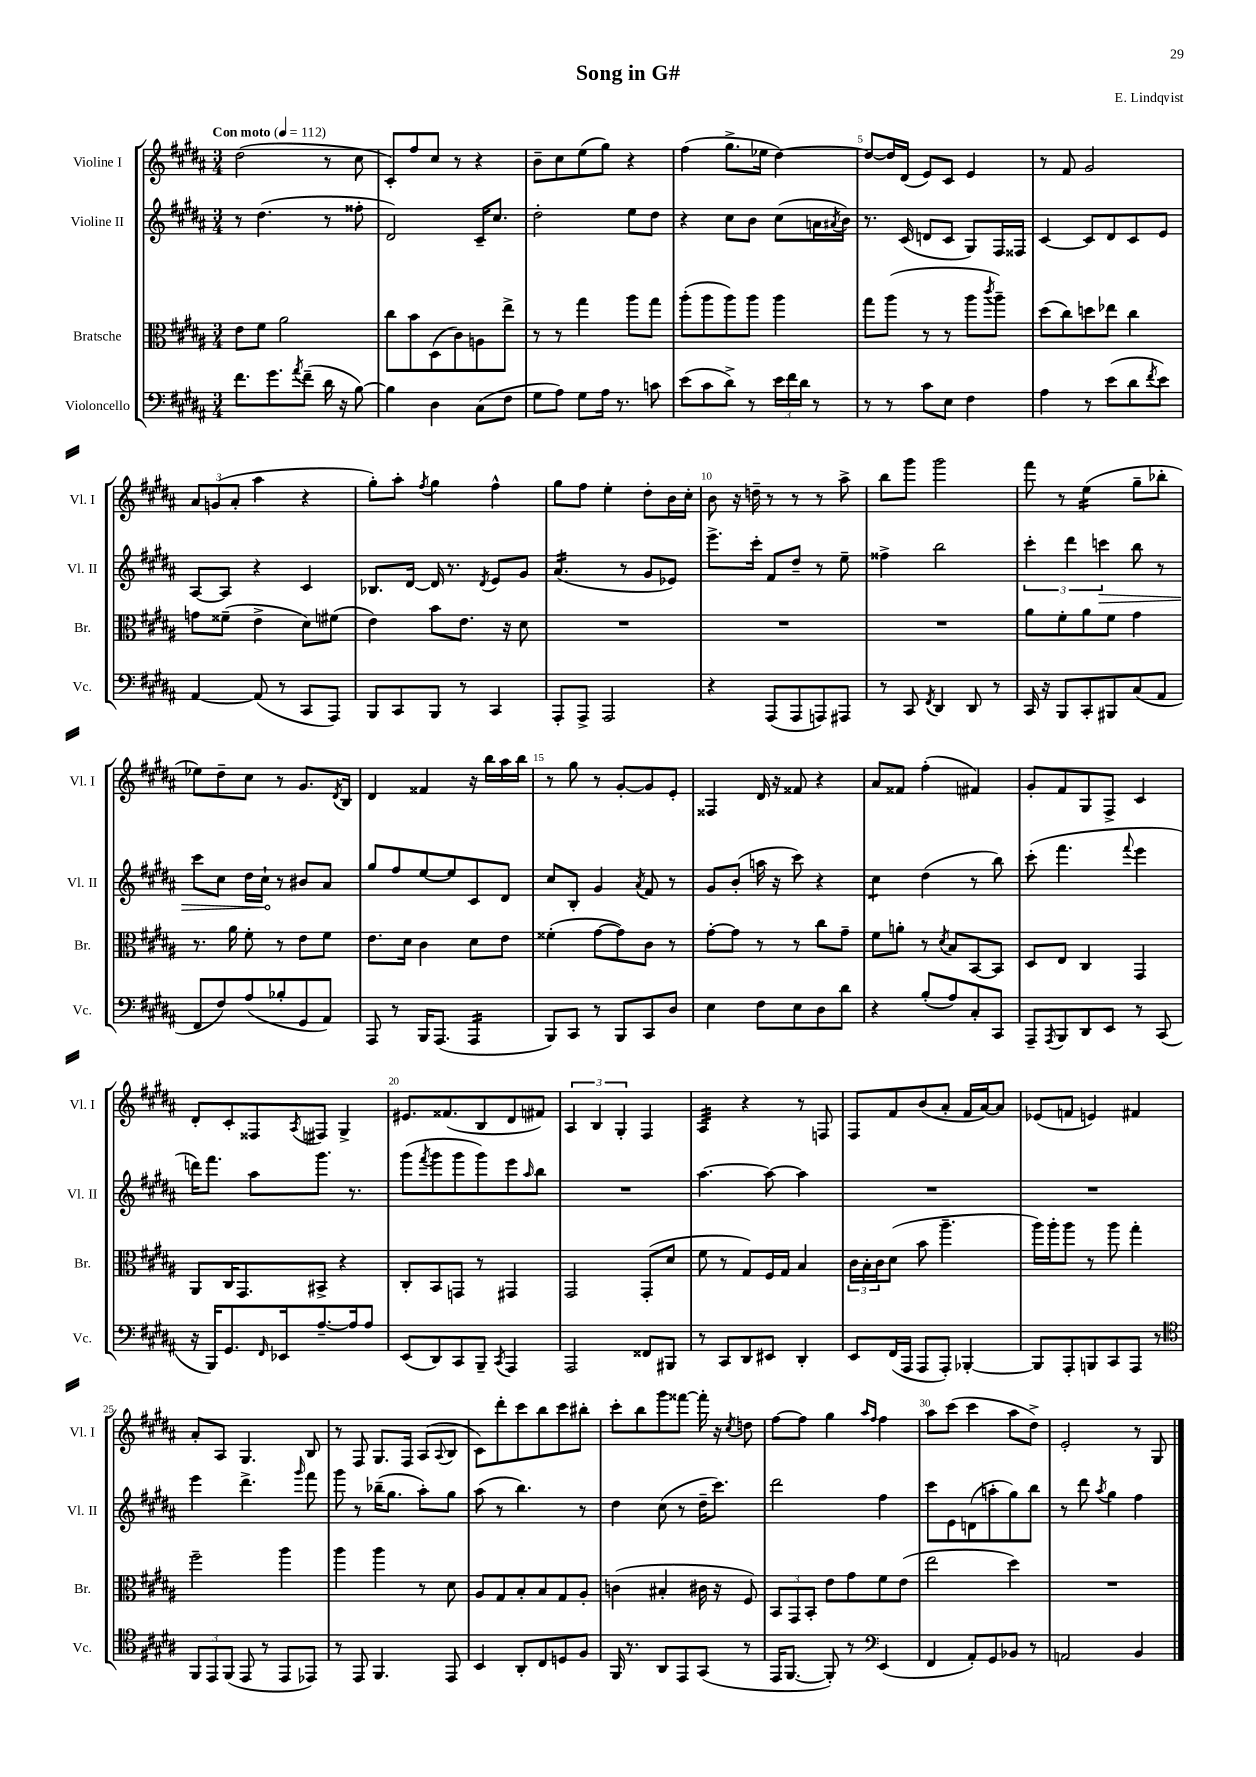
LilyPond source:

\header { title = "Song in G#" composer = "E. Lindqvist" }
<<
\new StaffGroup <<
\new Staff = "s0" \with { instrumentName = "Violine I" shortInstrumentName = "Vl. I" } {
    \clef treble \key b \major \numericTimeSignature \time 3/4 \tempo "Con moto" 4 = 112
    dis''2( r8 cis''8 |
    cis'8-.) fis''8 cis''8 r8 r4 |
    b'8-- cis''8 e''8( gis''8) r4 |
    fis''4( gis''8.-> ees''16 dis''4~) |
    dis''8~ dis''16 dis'16( e'8) cis'8 e'4 |
    r8 fis'8 gis'2 |
    \tuplet 3/2 { ais'8 g'8( ais'8-. } ais''4 r4 |
    gis''8-.) ais''8-. \acciaccatura { fis''8 } gis''4 fis''4-^ |
    gis''8 fis''8 e''4-. dis''8-. b'16 cis''16-. |
    b'8 r16 d''16-- r8 r8 r8 ais''8-> |
    b''8 gis'''8 gis'''2 |
    fis'''8 r8 e''4:16( gis''8-- bes''8-. |
    ees''8) dis''8-- cis''8 r8 gis'8. \acciaccatura { dis'8 } b16 |
    dis'4 fisis'4 r16 b''16 ais''16 b''16 |
    r8 gis''8 r8 gis'8~-. gis'8 e'8-. |
    fisis4 dis'16 r16 fisis'8 r4 |
    ais'8 fisis'8 fis''4-.( fis'4) |
    gis'8-. fis'8 gis8 fis8-> cis'4 |
    dis'8-. cis'8-. fisis8 \acciaccatura { ais8 } fis8 gis4-> |
    eis'8. fisis'8.( b8 dis'8 fis'8) |
    \tuplet 3/2 { ais4 b4 gis4-. } fis4 |
    ais4:32 r4 r8 f8 |
    fis8 fis'8 b'8( ais'8-. fis'16 ais'16~) ais'8 |
    ees'8( f'8 e'4) fis'4 |
    ais'8-. ais8 gis4. b8 |
    r8 fis8 gis8. fis16 ais8( \appoggiatura { ais8 } b8 |
    cis'8) dis'''8-. cis'''8 b''8 cis'''8 bis''8-. |
    cis'''8-. b''8 gis'''8 fisis'''8~ fisis'''16-. r16 \acciaccatura { cis''8 } d''8 |
    fis''8~ fis''8 gis''4 \grace { ais''16 fis''16 } fis''4 |
    ais''8 cis'''8( cis'''4 ais''8 dis''8->) |
    e'2-. r8 gis8 \bar "|." |
}
\new Staff = "s1" \with { instrumentName = "Violine II" shortInstrumentName = "Vl. II" } {
    \clef treble \key b \major \numericTimeSignature \time 3/4
    r8 dis''4.( r8 fisis''8-. |
    dis'2) cis'16-- cis''8. |
    dis''2-. e''8 dis''8 |
    r4 cis''8 b'8 cis''8( a'16 \acciaccatura { ais'8 } b'16) |
    r8. cis'16( d'8 cis'8 gis8) fis16 fisis16 |
    cis'4~ cis'8 dis'8 cis'8 e'8 |
    ais8~ ais8 r4 cis'4 |
    bes8. dis'16~ dis'16 r8. \acciaccatura { dis'8 } e'8 gis'8 |
    ais'4.:16( r8 gis'8 ees'8) |
    e'''8.-> cis'''16-. fis'8 dis''8-- r8 e''8-- |
    fisis''4-> b''2 |
    \tuplet 3/2 { cis'''4-. dis'''4 \once \override Hairpin.circled-tip = ##t c'''4\> } b''8 r8 |
    cis'''8 cis''8 dis''16 cis''16-!\! r8 bis'8 ais'8 |
    gis''8 fis''8 e''8~ e''8 cis'8 dis'8 |
    cis''8 b8-. gis'4 \acciaccatura { ais'8 } fis'8 r8 |
    gis'8 b'8-.( a''16 r16 cis'''8) r4 |
    cis''4:8 dis''4( r8 b''8) |
    cis'''8-.( fis'''4. \appoggiatura { fis'''8 } e'''4 |
    d'''16) fis'''8. ais''8 gis'''8. r8. |
    gis'''8( \acciaccatura { fis'''8 } gis'''8 gis'''8 gis'''8) e'''8 \grace { ais''16 } b''8 |
    R2. |
    ais''4.~ ais''8~ ais''4 |
    R2. |
    R2. |
    e'''4 dis'''4.-> \grace { gis'''16 } fis'''8 |
    gis'''8 r8 bes''16--( gis''8. ais''8-.) gis''8 |
    ais''8( r8 b''4.) r8 |
    dis''4 cis''8( r8 dis''16-- cis'''8.) |
    dis'''2 fis''4 |
    cis'''8 e'8 d'8( a''8-. gis''8) b''8 |
    r8 dis'''8 \acciaccatura { ais''8 } gis''4 fis''4 \bar "|." |
}
\new Staff = "s2" \with { instrumentName = "Bratsche" shortInstrumentName = "Br." } {
    \clef alto \key b \major \numericTimeSignature \time 3/4
    e'8 fis'8 ais'2 |
    cis''8 b'8 dis8( cis'8) a8 e''8-> |
    r8 r8 gis''4 ais''8 gis''8 |
    ais''8-.( ais''8 ais''8) ais''8 ais''4 |
    gis''8 ais''8( r8 r8 ais''8 \acciaccatura { cis'''8 } ais''8--) |
    dis''8( cis''8) d''8 ees''8 cis''4 |
    g'8 fisis'8--( e'4-> dis'8) fis'8( |
    e'4) b'8 e'8. r16 dis'8 |
    R2. |
    R2. |
    R2. |
    ais'8 fis'8-. ais'8 fis'8 gis'4 |
    r8. ais'16 fis'8-. r8 e'8 fis'8 |
    e'8. dis'16 cis'4 dis'8 e'8 |
    fisis'4-.( gis'8~ gis'8) cis'8 r8 |
    gis'8~-. gis'8 r8 r8 cis''8 gis'8-- |
    fis'8 a'8-. r8 \acciaccatura { dis'8 } b8 b,8~ b,8 |
    dis8 e8 cis4 gis,4 |
    ais,8 cis16 gis,8. bis,8-> r4 |
    cis8-. b,8 g,8 r8 gis,4 |
    gis,2 gis,8-.( dis'8 |
    fis'8 r8 gis8) fis16 gis16 b4 |
    \tuplet 3/2 { cis'16 b16-. cis'16 } dis'8( b'8 ais''4.-- |
    ais''16) ais''16-. ais''8 r8 ais''8 gis''4-. |
    fis''2-- ais''4 |
    ais''4 ais''4 r8 dis'8 |
    ais8 gis8 b8-. b8 gis8 ais8-. |
    c'4( bis4-. cis'16 r16 fis8) |
    \tuplet 3/2 { b,8 gis,8 b,8-. } e'8 gis'8 fis'8 e'8( |
    e''2 dis''4) |
    R2. \bar "|." |
}
\new Staff = "s3" \with { instrumentName = "Violoncello" shortInstrumentName = "Vc." } {
    \clef bass \key b \major \numericTimeSignature \time 3/4
    fis'8. gis'8. \acciaccatura { ais'8 } fis'8--( dis'16 r16 b8~) |
    b4 dis4 cis8( fis8 |
    gis8 ais8) gis8 ais16 r8. c'8 |
    e'8( cis'8 dis'8->) r8 \tuplet 3/2 { e'16 fis'16 dis'16 } r8 |
    r8 r8 cis'8 e8 fis4 |
    ais4 r8 e'8( dis'8 \acciaccatura { fis'8 } e'8) |
    ais,4~ ais,8( r8 cis,8 ais,,8) |
    b,,8 cis,8 b,,8 r8 cis,4 |
    ais,,8-. ais,,8-> ais,,2 |
    r4 ais,,8( ais,,8 a,,8) ais,,8 |
    r8 cis,8 \acciaccatura { fis,8 } dis,4 dis,8 r8 |
    cis,16 r16 b,,8 cis,8-. bis,,8 cis8( ais,8 |
    fis,8 fis8) ais8( bes8-. gis,8 ais,8) |
    ais,,8 r8 b,,16 ais,,8.( ais,,4:16 |
    b,,8) cis,8 r8 b,,8 cis,8 dis8 |
    e4 fis8 e8 dis8 dis'8 |
    r4 b8-.( ais8) cis8-. cis,8 |
    ais,,8-- \acciaccatura { ais,,8 } b,,8 dis,8 e,8 r8 cis,8( |
    r16 b,,16) gis,8. \grace { fis,16 } ees,16 ais8.~-- ais16 ais8 |
    e,8( dis,8) cis,8 b,,8-- \acciaccatura { cis,8 } ais,,4 |
    ais,,2 fisis,8 bis,,8 |
    r8 cis,8 dis,8 eis,8 dis,4-. |
    e,8 fis,16( ais,,16 ais,,8 ais,,8-.) bes,,4~-. |
    bes,,8 ais,,8-. b,,8 cis,8 ais,,8 r8 |
    \clef tenor \tuplet 3/2 { fis,8 e,8 fis,8( } e,8 r8 e,8 ees,8) |
    r8 e,8 fis,4. e,8 |
    b,4 ais,8-. cis8 d8 fis8 |
    fis,16 r8. ais,8 e,8 gis,8( r8 |
    e,16 fis,8.~ fis,8-.) r8 \clef bass e,4( |
    fis,4 ais,8-.) gis,8 bes,8 r8 |
    a,2 b,4 \bar "|." |
}
>>
>>
\layout { \context { \Score \override BarNumber.break-visibility = ##(#f #t #t) barNumberVisibility = #(every-nth-bar-number-visible 5) } }
